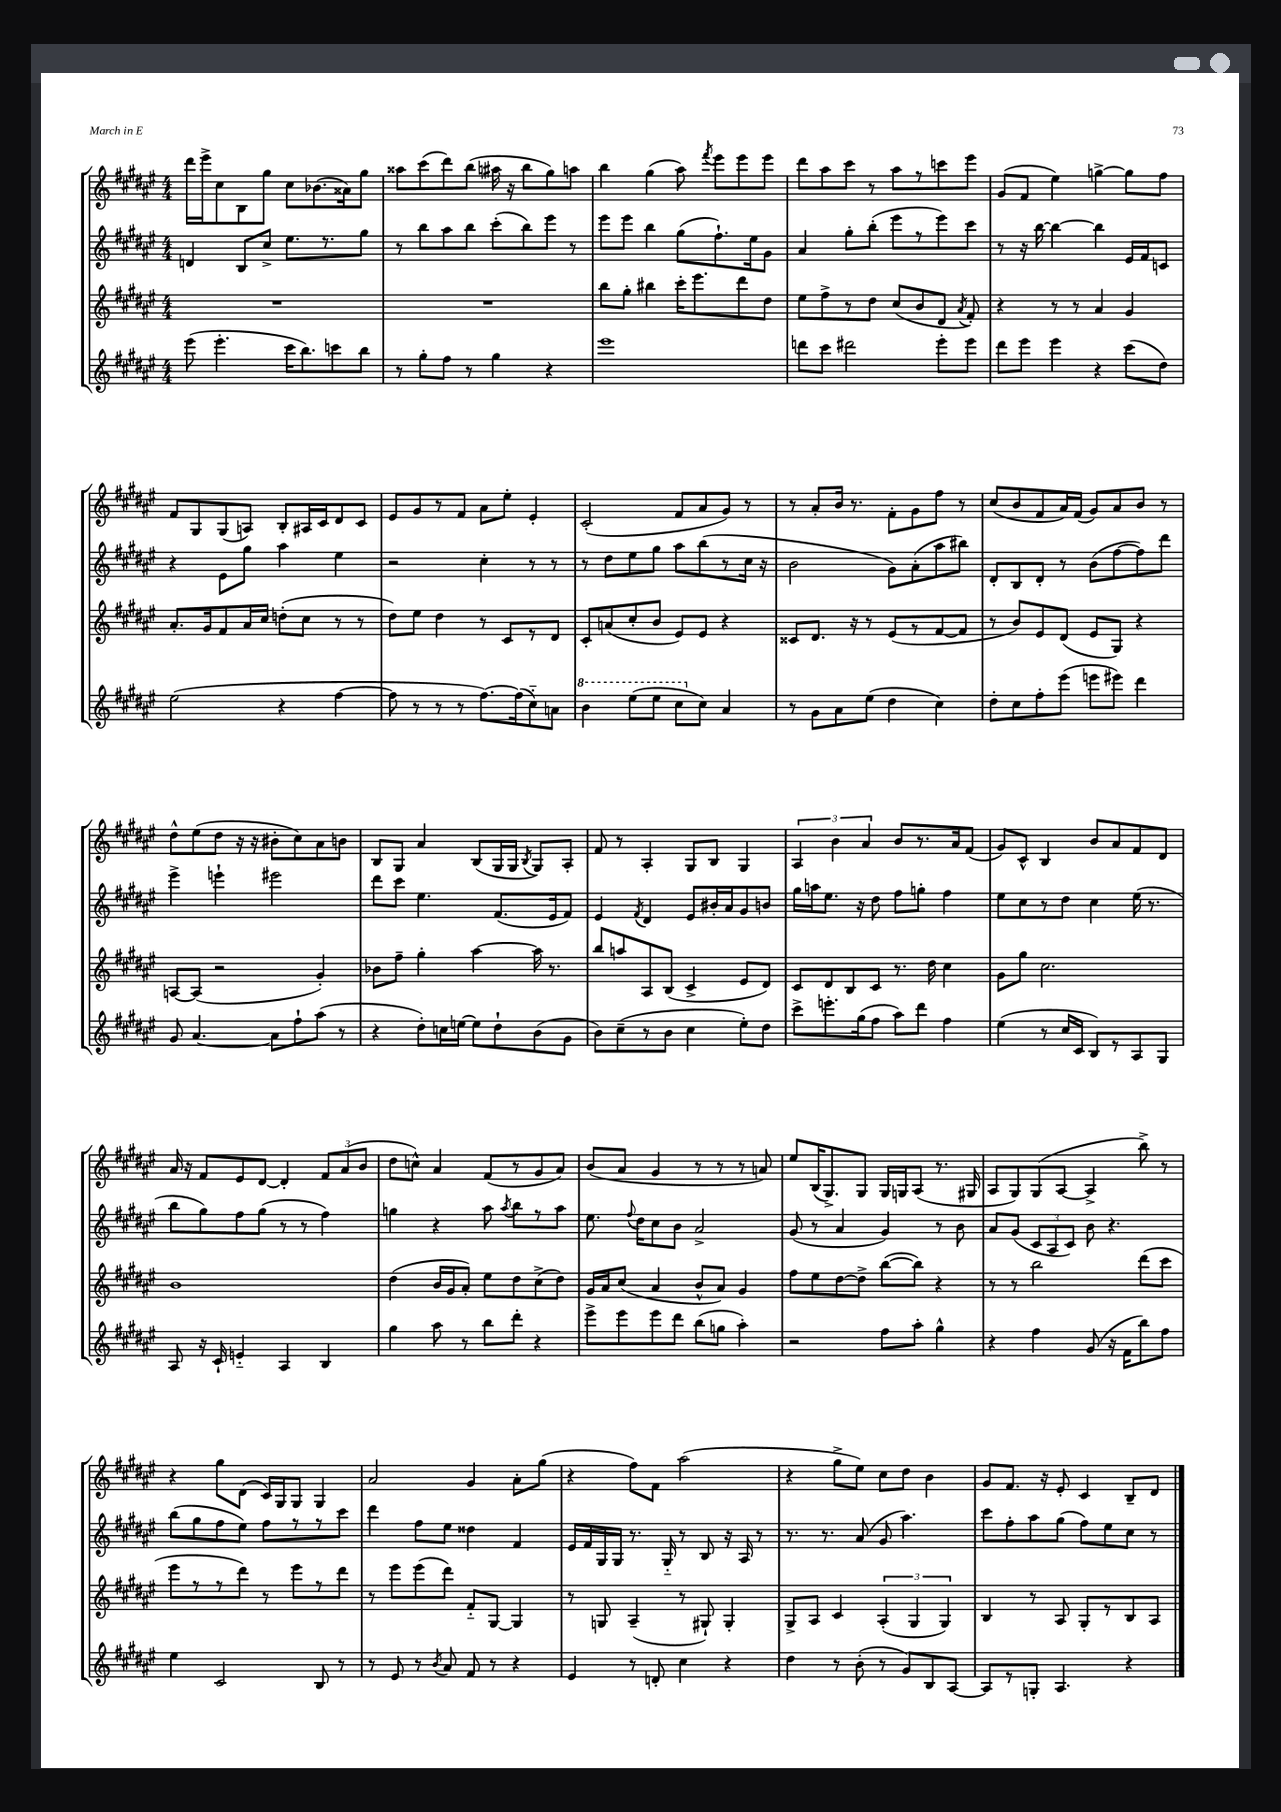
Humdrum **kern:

**kern	**kern	**kern	**kern
*part4	*part3	*part2	*part1
*staff4	*staff3	*staff2	*staff1
*clefG2	*clefG2	*clefG2	*clefG2
*k[f#c#g#d#a#e#]	*k[f#c#g#d#a#e#]	*k[f#c#g#d#a#e#]	*k[f#c#g#d#a#e#]
*M4/4	*M4/4	*M4/4	*M4/4
=70	=70	=70	=70
(8eee#\	1r	4dn/	16ddd#\LL
.	.	.	16eee#^\J
4.eee#'\	.	.	8cc#\
.	.	8B/L	8B\
.	.	8cc#^/J	8gg#\J
16ccc#\KL	.	8.ee#\L	8cc#\L
8.bb\)	.	.	.
.	.	.	(8.b-X\
.	.	8.r	.
8cccn\	.	.	.
.	.	.	16a##X\k)
8bb\J	.	8gg#\J	8gg#\J
=71	=71	=71	=71
8r	1r	8r	8aa##X\L
8gg#'\L	.	8bb\L	(8ccc#\
8ff#\J	.	8aa#\	8ddd#\)
8r	.	8bb\J	(8bb\J
4gg#\	.	(8ccc#'\L	16aa#X\
.	.	.	16r
.	.	8bb\)	8bb\L
4r	.	8eee#\J	8gg#\)
.	.	8r	8aan\J
=72	=72	=72	=72
1eee#	8bb\L	8eee#\L	4bb\
.	8gg#'\J	8eee#\J	.
.	4bb#X\	4bb\	(4gg#\
.	16ccc#'\KL	(8gg#\L	8aa#\)
.	8.eee#\	.	.
.	.	.	8qfff#/
.	.	8.ff#`\)	8eee#\L
.	8ddd#\	.	8eee#\
.	.	16ee#\k	.
.	8dd#\J	8g#\J	8eee#\J
=73	=73	=73	=73
8dddn\L	8ee#\L	4a#/	8ddd#\L
8ccc#\J	8ff#^\	.	8aa#\
2ddd#X\	8r	8gg#'\L	8ccc#\J
.	8dd#\J	(8bb'\J	8r
.	(8cc#/L	8eee#\L	8aa#\L
.	8b/	8r	8r
8eee#'\L	8d#/J	8eee#\)	8cccn\
.	8qa#/	.	.
8eee#\J	8f#'/)	8ccc#\J	8eee#\J
=74	=74	=74	=74
8ddd#\L	4r	8r	(8g#/L
8eee#\J	.	16r	8f#/J
.	.	[16bb\	.
4eee#\	8r	4bb\_	4ee#\)
.	8r	.	.
4r	4a#/	4bb\]	[4ggn^\
(8ccc#\L	4g#/	16e#/LL	8gg\L]
.	.	16f#/J	.
8dd#\J)	.	8cn/J	8ff#\J
!!LO:LB:g=z
=75	=75	=75	=75
(2ee#\	8.a#'/L	4r	8f#/L
.	.	.	8G#/
.	16g#/k	.	.
.	8f#/	8e#\L	(8G#/
.	16a#/L	8gg#\J	8An/J)
.	16cc#/JJ	.	.
4r	(8ddn'\L	4aa#\	8B'/L
.	8cc#\J	.	16A#X/L
.	.	.	16c#/J
[4ff#\	8r	4ee#\	8d#/
.	8r	.	8c#/J
=76	=76	=76	=76
8ff#\]	8dd#\L)	2r	8e#/L
8r	8ee#\J	.	8g#/
8r	4dd#\	.	8r
8r	.	.	8f#/J
[8.ff#\L)	8r	4cc#'\	8a#\L
.	8c#/L	.	8ee#'\J
(16ff#\k]	.	.	.
8cc#\)	8r	8r	4e#'/
8an\J	8d#/J	8r	.
=77	=77	=77	=77
*8va	*	*	*
4bb\	8c#'/L	8r	(2c#'/
.	(8an/	8dd#\L	.
(8eee#\L	8cc#'/	8ee#\	.
8eee#\J	8b/J	8gg#\J	.
8ccc#\L	8e#/L)	8aa#\L	8f#/L
*X8va	*	*	*
8cc#\J)	8e#/J	(8bb\	8a#/
4a#/	4r	8r	8g#/J)
.	.	16cc#\Jk	8r
.	.	16r	.
=78	=78	=78	=78
8r	8c##X/L	2b\	8r
8g#\L	8.d#/J	.	8a#'/L
8a#\	.	.	16b/Jk
.	16r	.	8.r
(8ee#\J	8r	.	.
4dd#\	(8e#/L	8g#\L)	8f#'\L
.	8r	(8a#'\	8g#\
4cc#\)	[8f#/	8aa#\	8ff#\J
.	8f#/J]	8bb#X\J)	8r
=79	=79	=79	=79
8dd#'\L	8r	8d#'/L	(8cc#/L
8cc#\	8b/L)	8B/	8b/
8ff#'\	8e#/	8d#'/J	8f#/
(8eee#\J	(8d#/J	8r	16a#/L)
.	.	.	(16f#/JJ
8eeen\L	8e#/L	(8b\L	8g#/L)
8eee#X\J)	8G#/J)	[8ff#\	8a#/
4ddd#\	4r	8ff#\])	8b/J
.	.	8ddd#\J	8r
!!LO:LB:g=z
=80	=80	=80	=80
8g#/	[8An/L	4eee#^\	8dd#^^\L
[4.a#/	(8A/J]	.	(8ee#\
.	2r	4eeen`\	8dd#\J
.	.	.	16r
.	.	.	16r
8a#\L]	.	2eee#X\	8b#X'\L
8ff#`\	.	.	8cc#\)
(8aa#\J	4g#'/)	.	8a#\
8r	.	.	8bn\J
=81	=81	=81	=81
4r	8b-X\L	8ddd#\L	8B/L
.	8ff#~\J	8ccc#\J	8G#/J
8dd#'\L)	4gg#'\	4.ee#\	4a#/
16ccn\L	.	.	.
[16een\JJ	.	.	.
8ee\L]	[4aa#\	.	(8B/L
8dd#`\	.	(8.f#/L	16G#/L
.	.	.	16G#/JJ
.	.	.	8qB/
(8b\	16aa#\]	.	8G#/L)
.	8.r	16e#/k	.
8g#\J	.	8f#/J)	8A#'/J
=82	=82	=82	=82
8b\L)	8bb/L	4e#/	8f#/
(8cc#~\	8aan/	.	8r
.	.	8qf#/	.
8r	8A#/	4d#/	4A#'/
8b\J	(8B/J	.	.
4cc#\	4c#^/	8e#/L	8G#/L
.	.	16b#X'/L	8B/J
.	.	16a#/J	.
8ee#'\L)	8e#/L	8g#/	4G#/
8dd#\J	8d#/J)	8bn/J	.
=83	=83	=83	=83
8ccc#^\L	8c#/L	16gg#\LL	6A#/
.	.	16aan\J	.
8.eeen'\	8d#/	8.ee#\J	.
.	.	.	6b\
.	8B/	.	.
(16gg#\k	.	16r	.
.	.	.	6a#/
8ff#\J	8c#/J	8dd#\	.
8aa#\L)	8.r	8ff#\L	8b/L
8ddd#\J	.	8ggn'\J	8.r
.	16dd#\	.	.
4ff#\	4cc#\	4ff#\	.
.	.	.	16a#/k
.	.	.	(8f#/J
=84	=84	=84	=84
(4ee#\	8g#\L	8ee#\L	8g#/L)
.	8gg#\J	8cc#\	8c#^^/J
8r	2.cc#\	8r	4B/
16cc#/LL	.	8dd#\J	.
16c#/JJ	.	.	.
8B/L)	.	4cc#\	8b/L
8r	.	.	8a#/
8A#/	.	(16ee#\	8f#/
.	.	8.r	.
8G#/J	.	.	8d#/J
!!LO:LB:g=z
=85	=85	=85	=85
8A#/	1b	8bb\L	16a#/
.	.	.	16r
16r	.	8gg#\)	8f#/L
16c#`/	.	.	.
4en/	.	8ff#\	8e#/
.	.	(8gg#\J	[8d#/J
4A#/	.	8r	4d#'/]
.	.	8r	.
4B/	.	4ff#\)	12f#/L
.	.	.	(12a#/
.	.	.	12b/J
=86	=86	=86	=86
4gg#\	(4dd#\	4ggn\	8dd#\L
.	.	.	8ccn^^\J)
8aa#\	16b/LL	4r	4a#/
.	16g#/J	.	.
8r	8a#'/J)	.	.
8bb\L	8ee#\L	8aa#\	(8f#/L
.	.	8qaa#/	.
8ddd#'\J	8dd#\	8bb\L	8r
4r	(8cc#^\	8r	8g#/
.	8dd#\J)	8aa#\J	8a#/J)
=87	=87	=87	=87
8eee#^\L	16g#/LL	8.ee#\	(8b/L
.	16a#/J	.	.
8eee#\	(8cc#/J	.	8a#/J
.	.	8qqff#/	.
.	.	16dd#\KL	.
8eee#\	4a#/	8cc#\	4g#/
8ddd#\J	.	8b\J	.
(8bb\L	8b^^/L	2a#^/	8r
8ggn\J	8a#/J)	.	8r
4aa#'\)	4g#/	.	8r
.	.	.	8an/)
=88	=88	=88	=88
2r	8ff#\L	(8g#/	8ee#/L
.	8ee#\	8r	(16B/K
.	.	.	8.G#^/)
.	[8dd#\	4a#/	.
.	8dd#^\J]	.	8G#/J
8ff#\L	([8bb\L	4g#/)	16G#/LL
.	.	.	16Gn/J
8aa#'\J	8bb\J])	.	(8A#/J
4gg#^^\	4r	8r	8.r
.	.	8b\	.
.	.	.	16G#X/
=89	=89	=89	=89
4r	8r	8a#/L	8A#/L
.	8r	(8g#/J	8G#/)
4ff#\	2bb\	12c#/L	(8G#/
.	.	12A#/	.
.	.	.	[8A#/J
.	.	12c#/J)	.
(8g#/	.	8b\	4A#^/]
16r	.	4.r	.
16f#\KL	.	.	.
8bb\)	(8ddd#\L	.	8bb^\)
8ff#\J	8ccc#\J	.	8r
!!LO:LB:g=z
=90	=90	=90	=90
4ee#\	8eee#\L	(8bb\L	4r
.	8r	8gg#\	.
2c#/	8r	8ff#\	8gg#\L
.	8ddd#\J)	8ee#\J)	(8d#\J
.	8r	8ff#\L	16c#/LL)
.	.	.	16G#/J
.	8eee#\L	8r	8G#/J
8B/	8r	8r	4G#/
8r	8ddd#\J	8ccc#\J	.
=91	=91	=91	=91
8r	8r	4ddd#\	2a#/
8e#/	8eee#\L	.	.
8r	(8eee#\	8ff#\L	.
8qb/	.	.	.
8a#/	8ddd#\J)	8ee#\J	.
8f#/	8f#/L	4dd##X\	4g#/
8r	[8G#/J	.	.
4r	4G#/]	4f#/	8a#'\L
.	.	.	(8gg#\J
=92	=92	=92	=92
4e#/	8r	16e#/LL	4r
.	.	16f#/	.
.	8Gn/	16G#/	.
.	.	16G#/JJ	.
8r	(4A#~/	8.r	8ff#\L)
8dn'/	.	.	8f#\J
.	.	16G#/	.
4cc#\	8r	8r	(2aa#\
.	8G#X`/)	8B/	.
4r	4G#'/	16r	.
.	.	16A#/	.
.	.	8r	.
=93	=93	=93	=93
4dd#\	8G#^/L	8.r	4r
.	8A#/J	.	.
.	.	8.r	.
8r	4c#/	.	8gg#^\L
(8b'\	.	(8a#/	8ee#\J)
8r	(6A#'/	8g#/	8cc#\L
8g#/L)	.	4.aa#\)	8dd#\J
.	6G#/	.	.
8B/	.	.	4b\
.	6G#/)	.	.
[8A#/J	.	.	.
=94	=94	=94	=94
8A#/L]	4B/	8ccc#\L	8g#/L
8r	.	8ff#'\	8.f#/J
8Gn'/J	8r	8aa#\	.
.	.	.	16r
4.A#/	8A#/	(8gg#\J	8e#'/
.	8G#'/L	8ff#\L)	4c#/
.	8r	8ee#\	.
4r	8B/	8cc#\J	8B~/L
.	8A#/J	8r	8d#/J
==	==	==	==
*-	*-	*-	*-
